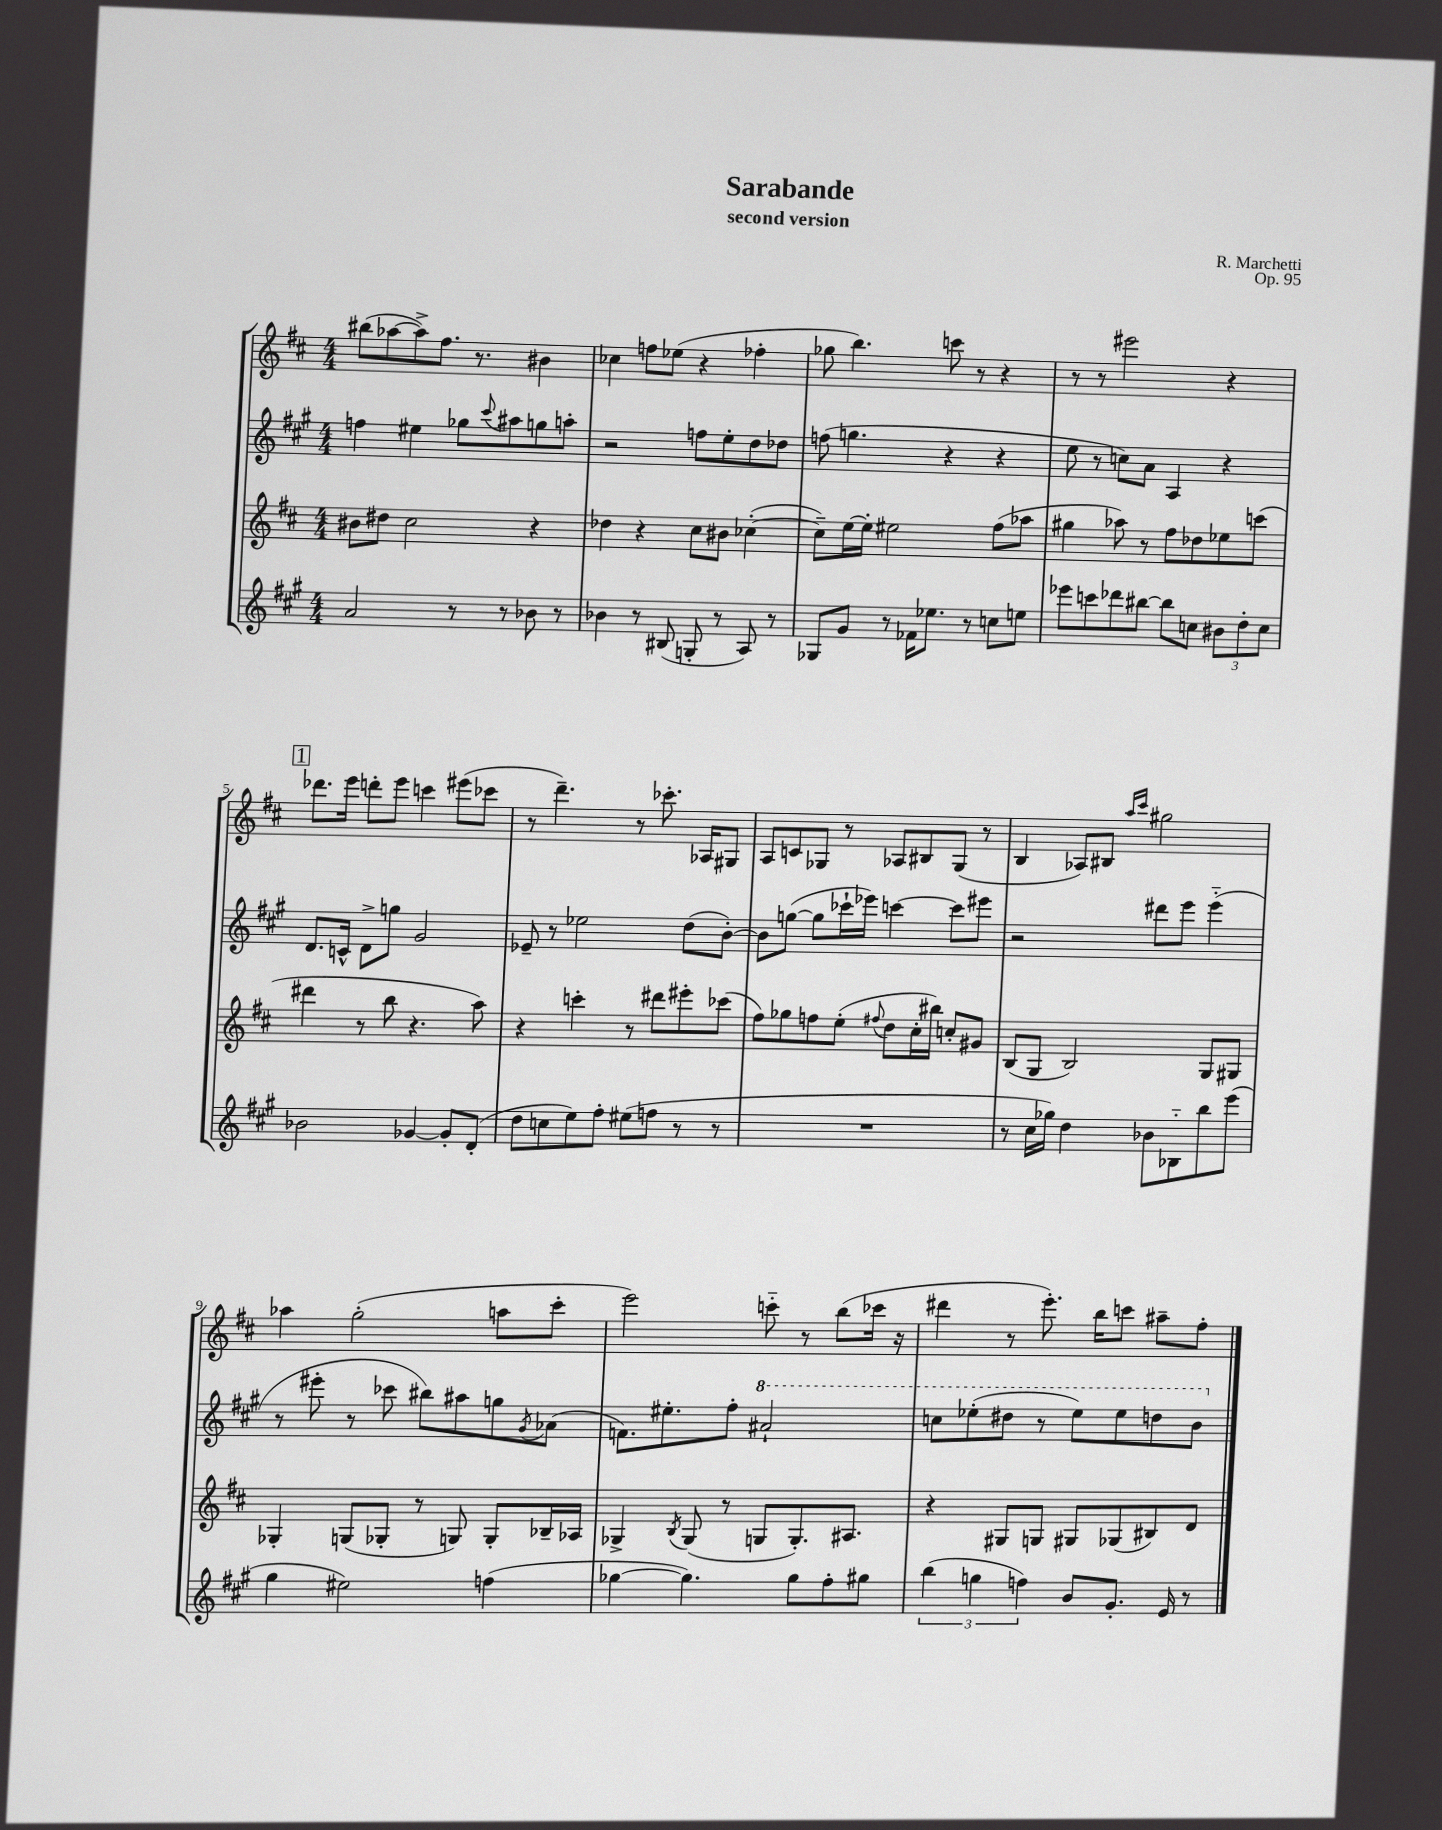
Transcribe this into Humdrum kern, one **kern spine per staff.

**kern	**kern	**kern	**kern
*staff4	*staff3	*staff2	*staff1
*clefG2	*clefG2	*clefG2	*clefG2
*k[f#c#g#]	*k[f#c#]	*k[f#c#g#]	*k[f#c#]
*M4/4	*M4/4	*M4/4	*M4/4
2a	8b#	4ff	(8bb#
.	8dd#	.	[8aa-
.	2cc#	4ee#	8aa-^])
.	.	.	8.ff#
8r	.	8gg-	.
.	.	.	8.r
.	.	8qqccc#	.
8r	.	8aa#	.
8b-	4r	8gg	4b#
8r	.	8aa'	.
=	=	=	=
4b-	4dd-	2r	4cc-
8r	4r	.	8ff
(8B#	.	.	(8ee-
8G'	8cc#	8ff	4r
8r	8b#	8ee'	.
8A)	([4cc-'	8dd	4ff-'
8r	.	8dd-	.
=	=	=	=
8G-	8cc-~])	(8ff	8gg-
8g#	[16ee	4.gg	4.bb)
.	16ee']	.	.
8r	2ee#	.	.
16f-	.	.	.
8.ee-	.	.	.
.	.	4r	8ccc
8r	.	.	8r
8cc	(8ff#	4r	4r
8ee	8aa-	.	.
=	=	=	=
8eee-	4gg#	8ee	8r
8ccc	.	8r	8r
8ddd-	8aa-)	8cc)	2eee#
[8bb#	8r	8a	.
8bb#]	8ff#	4A	.
8cc	8dd-	.	.
12b#	8ee-	4r	4r
12dd'	.	.	.
.	(8ccc	.	.
12cc	.	.	.
=	=	=	=
2b-	4ddd#	8.d	8.ddd-
.	.	16c^^	16eee
.	8r	8d^	8ddd'
.	8bb	8gg	8eee
[4g-	4.r	2g#	4ccc
8g-']	.	.	(8eee#
(8d'	8aa)	.	8ccc-
=	=	=	=
8dd	4r	8e-~	8r
8cc	.	8r	4.ddd~)
8ee)	4ccc'	2ee-	.
8ff#'	.	.	.
(8ee#	8r	.	8r
8ff	8ddd#	.	8.ccc-'
8r	8eee#'	(8dd	.
.	.	.	16A-
8r	(8ccc-	[8b')	8G#
=	=	=	=
1r	8ff#)	8b]	8A
.	8gg-	([8gg	8c
.	8ff	8gg]	8G-
.	(8ee'	16ccc-`	8r
.	.	16eee-)	.
.	8qqff#	.	.
.	8dd	[4ccc	8A-
.	16cc#'	.	8B#
.	16bb#)	.	.
.	8cc'	8ccc]	(8G-
.	8g#	8eee#	8r
=	=	=	=
8r	(8B	2r	4B
16cc#	8G	.	.
16gg-)	.	.	.
4dd	2B)	.	8A-)
.	.	.	8B#
.	.	.	16qqaa
.	.	.	16qqccc#
8b-	.	8ddd#	2gg#
8B-'~	.	8eee	.
8bb	8G	(4eee'~	.
(8eee	8G#	.	.
=	=	=	=
4gg#	4G-'	8r	4aa-
.	.	8eee#'	.
2ee#)	(8G	8r	(2gg'
.	8G-'	8ccc-	.
.	8r	8bb#)	.
.	8G)	8aa#	.
(4ff	8G'	8gg	8aa
.	.	8qg#	.
.	16B-~	(8a-	8ccc#'
.	16A-	.	.
=	=	=	=
[4gg-	4G-^	8.f)	2eee)
.	.	8.ee#'	.
.	8qB	.	.
4.gg-])	(8G-	.	.
.	8r	8ff#'	.
.	8G	2aa#`	8ccc'~
8gg-	8.G')	.	8r
8ff#'	.	.	(8bb
.	8.A#	.	.
8gg#	.	.	16ccc-
.	.	.	16r
=	=	=	=
(6bb	4r	8ccc	4ddd#
.	.	(8eee-'	.
6gg	.	.	.
.	8G#	8ddd#	8r
6ff)	.	.	.
.	8G	8r	8.eee')
8b	8G#	8eee-)	.
.	.	.	16bb
8.g#'	(8G-	8eee-	8ccc
.	8B#)	8ddd	8aa#~
16e	.	.	.
8r	8d	8bb	8ff#'
==	==	==	==
*-	*-	*-	*-
